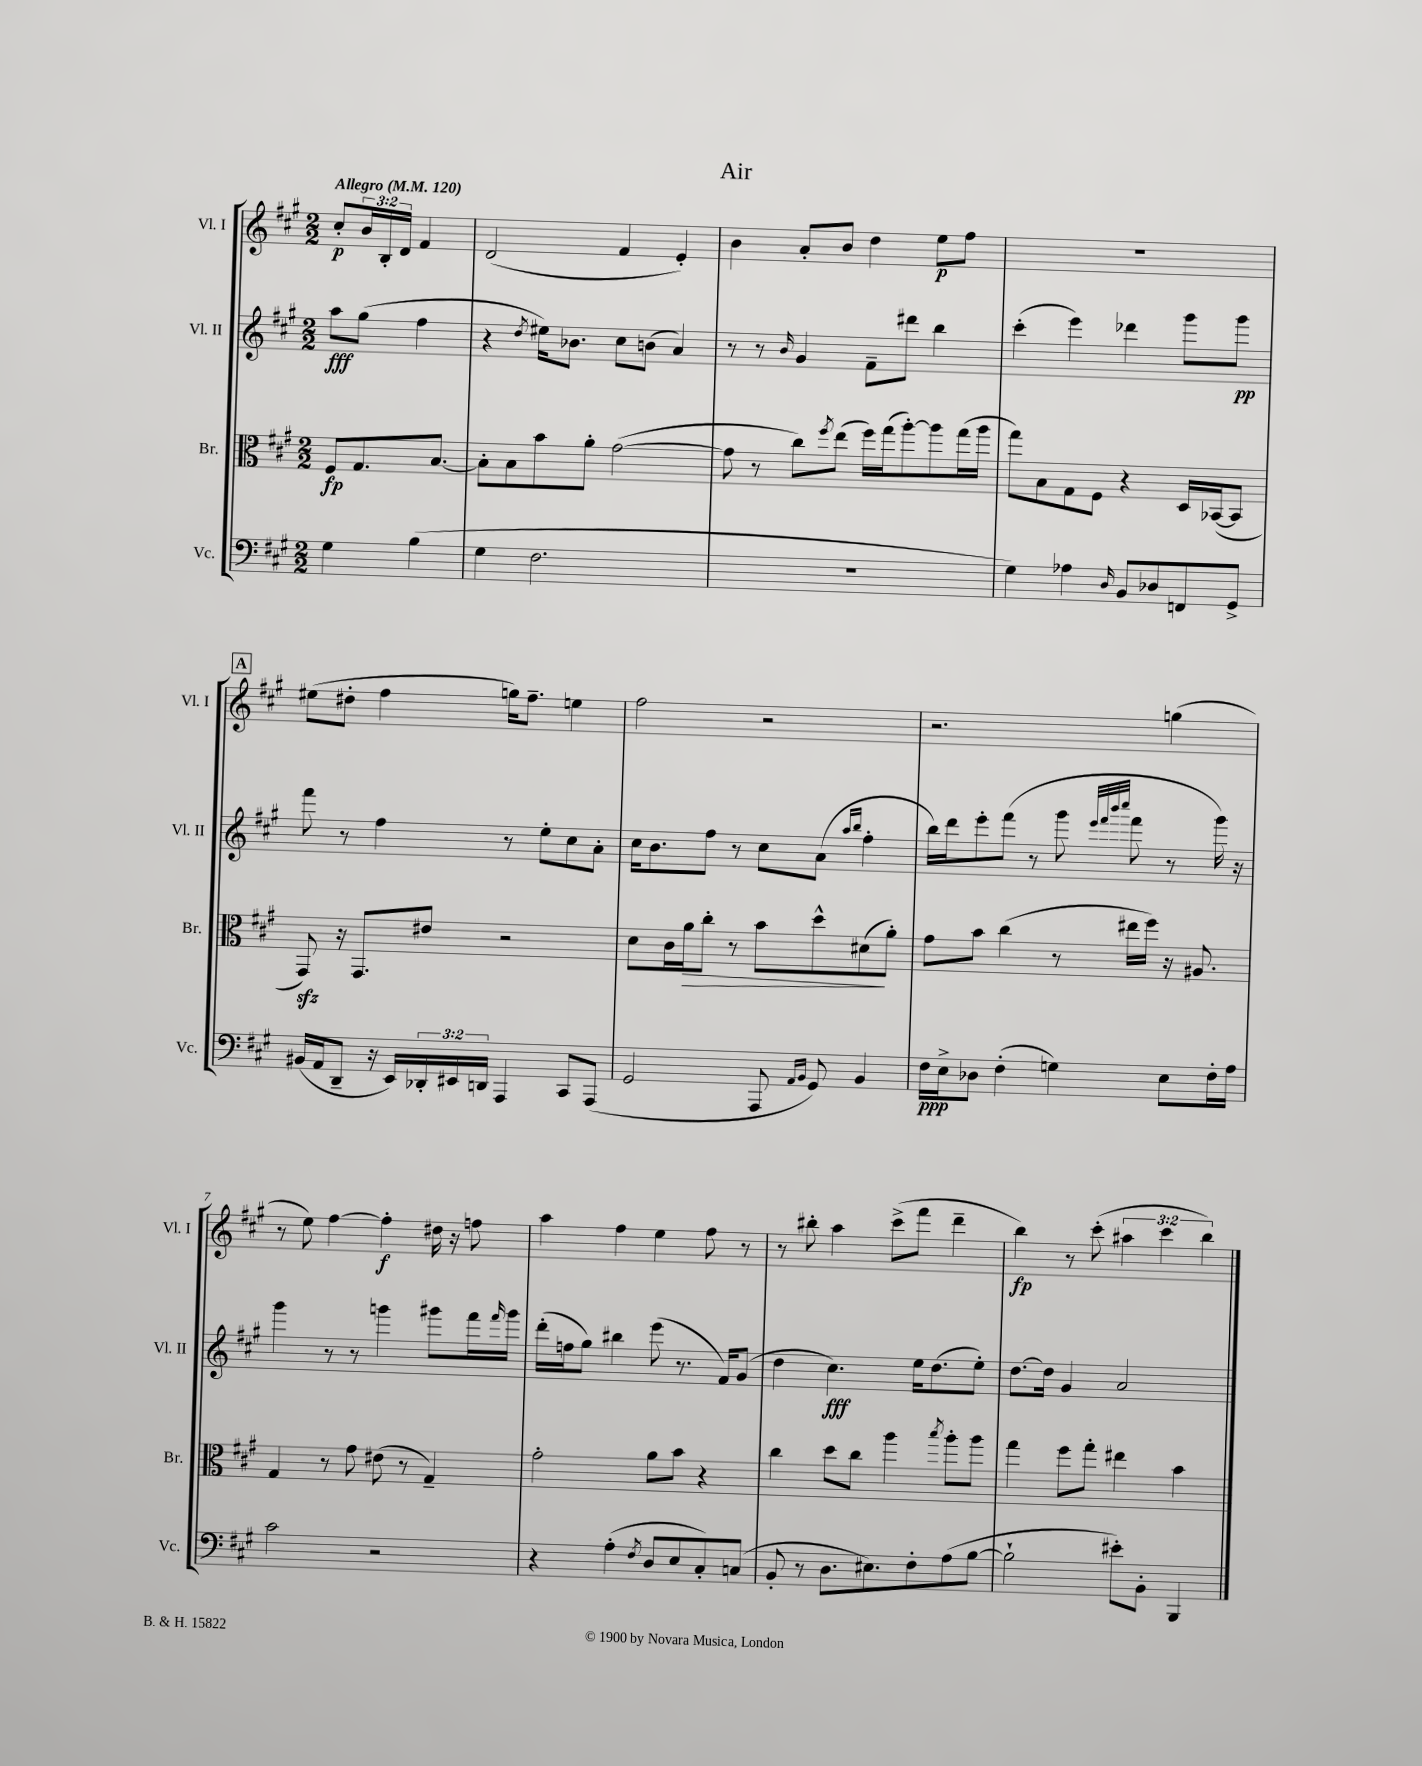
\header { title = "Air" }
<<
\new StaffGroup <<
\new Staff = "s0" \with { instrumentName = "Vl. I" shortInstrumentName = "Vl. I" } {
    \clef treble \key a \major \numericTimeSignature \time 2/2 \override Staff.TupletNumber.text = #tuplet-number::calc-fraction-text \partial 2 \tempo "Allegro" 4 = 120
    cis''8-.\p \tuplet 3/2 { b'16 b16-. d'16 } fis'4 |
    d'2( fis'4 e'4-.) |
    b'4 a'8-. b'8 d''4 e''8\p fis''8 |
    R1 |
    \mark \markup { \box "A" } eis''8( dis''8-. fis''4 g''16) fis''8.-- e''4 |
    fis''2 r2 |
    r2. g''4( |
    r8 e''8) fis''4~ fis''4-.\f dis''16 r16 f''8 |
    a''4 fis''4 e''4 fis''8 r8 |
    r8 bis''8-. a''4 cis'''8->( fis'''8 d'''4-- |
    b''4\fp) r8 cis'''8-.( \tuplet 3/2 { ais''4 cis'''4 b''4) } \bar "|." |
}
\new Staff = "s1" \with { instrumentName = "Vl. II" shortInstrumentName = "Vl. II" } {
    \clef treble \key a \major \numericTimeSignature \time 2/2 \partial 2
    a''8\fff gis''8( fis''4 |
    r4 \acciaccatura { d''8 } eis''16) bes'8. cis''8 b'8( a'4) |
    r8 r8 \grace { b'16 } gis'4 fis'8-- dis'''8 b''4 |
    cis'''4-.( e'''4) des'''4 gis'''8 gis'''8\pp |
    \mark \markup { \box "A" } fis'''8 r8 fis''4 r8 e''8-. cis''8 a'8-. |
    cis''16 b'8. fis''8 r8 cis''8 a'8( \grace { a''16 b''16 } fis''4-. |
    b''16) d'''16 e'''8-. fis'''8( r8 gis'''8 \grace { e'''32 fis'''32 b'''32 cis''''32 } fis'''8 r8 gis'''16) r16 |
    gis'''4 r8 r8 g'''4 gis'''8 fis'''16 \grace { fis'''16 } gis'''16 |
    d'''16-.( f''16 gis''8) bis''4 e'''8( r8. fis'16) gis'8( |
    d''4 cis''4.\fff) e''16 d''8.( e''8-.) |
    d''8.~ d''16 gis'4 a'2 \bar "|." |
}
\new Staff = "s2" \with { instrumentName = "Br." shortInstrumentName = "Br." } {
    \clef alto \key a \major \numericTimeSignature \time 2/2 \partial 2
    fis8\fp gis8. b8.~ |
    b8-. b8 b'8 a'8-. gis'2~( |
    gis'8 r8 cis''8) \acciaccatura { fis''8 } e''8( fis''16) gis''16( a''8~-.) a''8 gis''16( a''16 |
    gis''8) b8 gis8 fis8 r4 d16 bes,16~( bes,8 |
    \mark \markup { \box "A" } gis,8\sfz) r16 gis,8. eis'8 r2 |
    d'8 cis'16 a'16\> cis''8-. r8 b'8 d''8-^ dis'8\!( a'8-.) |
    gis'8 b'8 cis''4( r8 eis''16 fis''16) r16 ais8. |
    gis4 r8 gis'8 eis'8( r8 gis4--) |
    gis'2-. a'8 b'8 r4 |
    cis''4 d''8 cis''8 a''4 \acciaccatura { b''8 } a''8-. a''8 |
    gis''4 fis''8 gis''8-. eis''4 b'4 \bar "|." |
}
\new Staff = "s3" \with { instrumentName = "Vc." shortInstrumentName = "Vc." } {
    \clef bass \key a \major \numericTimeSignature \time 2/2 \override Staff.TupletNumber.text = #tuplet-number::calc-fraction-text \partial 2
    gis4 b4( |
    gis4 fis2. |
    R1 |
    gis4) aes4 \grace { d16 } b,8 des8 f,8 gis,8-> |
    \mark \markup { \box "A" } bis,16( a,16 d,8-- r16 e,16) \tuplet 3/2 { des,16-. eis,16 d,16 } a,,4 cis,8 a,,8( |
    gis,2 a,,8 \grace { a,16 b,16 } gis,8) b,4 |
    fis16\ppp e16-> des8 fis4-.( g4) e8 fis16-. a16 |
    cis'2 r2 |
    r4 a4-.( \acciaccatura { fis8 } d8 e8 cis8-.) c8( |
    b,8-. r8 d8. eis8.) fis8-. a8( b8~ |
    b2-! eis'8-.) b,8-. b,,4 \bar "|." |
}
>>
>>
